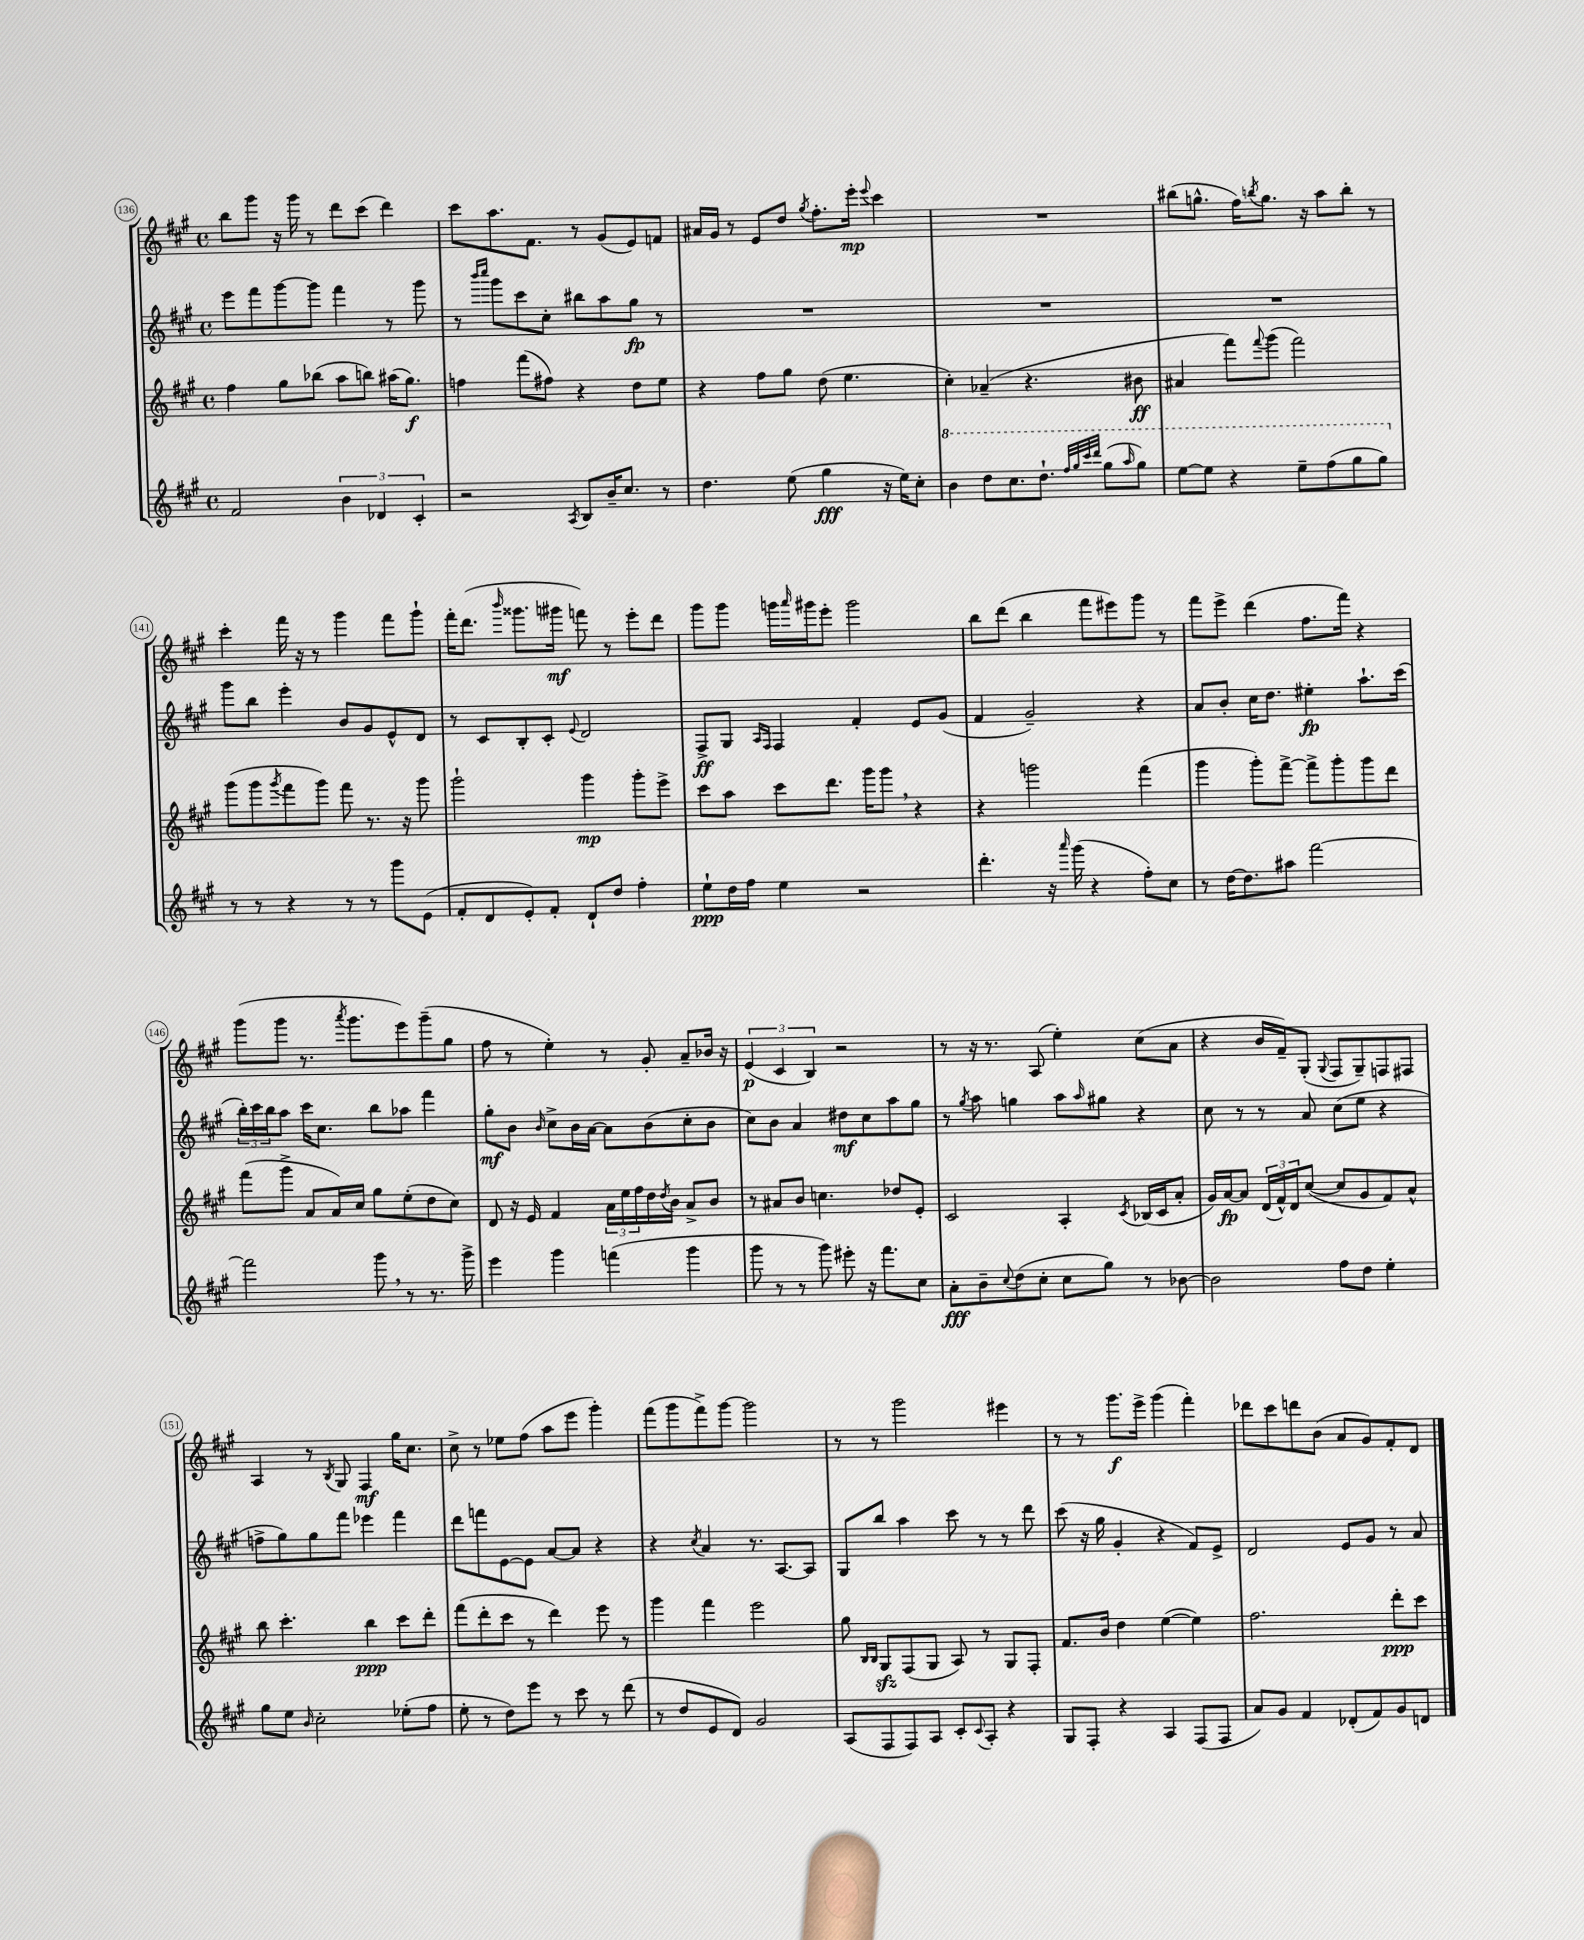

**kern	**kern	**kern	**kern
*staff4	*staff3	*staff2	*staff1
*clefG2	*clefG2	*clefG2	*clefG2
*k[f#c#g#]	*k[f#c#g#]	*k[f#c#g#]	*k[f#c#g#]
*M4/4	*M4/4	*M4/4	*M4/4
*met(c)	*met(c)	*met(c)	*met(c)
2f#/	4ff#\	8eee\L	8bb\L
.	.	8fff#\	8ggg#\J
.	8gg#\L	[8ggg#\	16r
.	.	.	16ggg#\
.	(8bb-\J	8ggg#\]J	8r
6b\	8aa\L	4fff#\	8ddd\L
.	8bb\J)	.	(8ccc#\J
6d-/	.	.	.
.	(16aa#\LK	8r	4ddd\)
.	8.gg#\J)	.	.
6c#'/	.	.	.
.	.	8ggg#\	.
=	=	=	=
2r	4ff\	8r	8ccc#\L
.	.	16qqbbb/LL	.
.	.	16qqcccc#/JJ	.
.	.	8ggg#\L	8.aa\
.	(8fff#\L	8ccc#\	.
.	.	.	8.f#\J
.	8ff#\J)	8cc#'\J	.
8qA/	.	.	.
8B/L	4r	8bb#\L	8r
16b~/K	.	8aa\	(8g#/L
8.cc#/J	.	.	.
.	8dd\L	8gg#\J	8e/)
8r	8ee\J	8r	8f/J
=	=	=	=
4.dd\	4r	1r	16a#/LL
.	.	.	16g#/JJ
.	.	.	8r
.	8ff#\L	.	8e/L
(8ee\	8gg#\J	.	8dd/J
.	.	.	8qgg#/
4gg#\	(8dd\	.	8.ff#'\L
.	4.ee\	.	.
.	.	.	16eee'\Jk
.	.	.	8qqeee/
16r	.	.	4ccc#\
16ee\LK)	.	.	.
8cc#'\J	.	.	.
=	=	=	=
4bb\	4cc#'\)	1r	1r
8ddd\L	(4a-~/	.	.
8.ccc#\	.	.	.
.	4.r	.	.
8.ddd`\J	.	.	.
32qqfff#/LLL	.	.	.
32qqggg#/	.	.	.
32qqcccc#/	.	.	.
32qqdddd/JJJ	.	.	.
(8ggg#\L	.	.	.
16qqaaa/	.	.	.
8ggg#\J)	8b#\	.	.
=	=	=	=
[8eee\L	4a#/	1r	(8bb#\L
8eee\]J	.	.	8.gg^^\J
4r	8fff#\L)	.	.
.	.	.	16ff#\LK)
.	8qqfff#/	.	8qbb/
.	(8ggg#\J	.	8.gg\J
8eee~\L	2fff#\)	.	.
.	.	.	16r
(8fff#\	.	.	8aa\L
8ggg#\	.	.	8bb'\J
8ggg#\J)	.	.	8r
=	=	=	=
8r	(8ggg#\L	8ggg#\L	4ccc#'\
8r	8ggg#\	8bb\J	.
.	8qggg#/	.	.
4r	8fff#\	4eee'\	16fff#\
.	.	.	16r
.	8ggg#\J)	.	8r
8r	8fff#\	8b/L	4ggg#\
8r	8.r	8g#/	.
8ggg#\L	.	8e^^/	8fff#\L
.	16r	.	.
(8e\J	8ggg#\	8d/J	8ggg#`\J
=	=	=	=
8f#'/L	2ggg#`\	8r	16fff#'\LK
.	.	.	(8.ddd\J
8d/	.	8c#/L	.
.	.	.	16qqbbb/
8e'/)	.	8B'/	8.ggg##\L
8f#'/J	.	8c#'/J	.
.	.	.	16ggg#\Jk
.	.	8qqe/	.
8d`/L	4ggg#\	2d/	8fff\)
8dd/J	.	.	8r
4ff#'\	8ggg#'\L	.	8eee'\L
.	8eee^\J	.	8ddd\J
=	=	=	=
8ee`\L	8ccc#\L	8F#^/L	8ggg#\L
16dd\L	8aa\J	8G#/J	8ggg#\J
16ff#\JJ	.	.	.
.	.	16qqA/LL	.
.	.	16qqF#/JJ	.
4ee\	8ccc#\L	4F#/	16ggg\LL
.	.	.	16qqaaa/
.	.	.	16ggg#\J
.	8.ddd\J	.	8eee'\J
2r	.	4f#'/	2ggg#\
.	16ggg#\LK	.	.
.	8ggg#\J	.	.
.	4r	8e/L	.
.	.	(8g#/J	.
=	=	=	=
4.ddd'\	4r	4f#/	8bb\L
.	.	.	(8ddd\J
.	2ggg\	2g#~/)	4bb\
16r	.	.	.
16qqaaa/	.	.	.
(16ggg#\	.	.	.
4r	.	.	8fff#\L
.	.	.	8eee#\)
8ff#'\L)	(4fff#\	4r	8ggg#\J
8cc#\J	.	.	8r
=	=	=	=
8r	4ggg#\	8a/L	8fff#\L
[16dd\LK	.	8b'/J	8eee^\J
8.dd\]	.	.	.
.	8ggg#'\L)	16cc#\LK	(4ddd\
.	.	8.dd\J	.
8aa#\J	[8fff#^\J	.	.
[2fff#\	8fff#^\]L	4ee#'\	8.ff#\L
.	8ggg#'\	.	.
.	.	.	16fff#\Jk)
.	8ggg#\	8.aa`\L	4r
.	8ddd\J	.	.
.	.	(16ccc#\Jk	.
=	=	=	=
2fff#\]	(8fff#\L	24bb'\LL)	(8ggg#\L
.	.	24ccc#\	.
.	.	24bb\J	.
.	8ggg#^\J	8aa\J	8ggg#\J
.	8a/L	16ccc#\LK	8.r
.	.	8.cc#\J	.
.	16a/L)	.	.
.	.	.	8qaaa/
.	16cc#/JJ	.	8.ggg#\L
8ggg#\	8gg#\L	8bb\L	.
8r	(8ee'\	8aa-\J	8eee\)
8.r	8dd\	4fff#\	(8ggg#~\
.	8cc#\J)	.	8gg#\J
16ggg#^\	.	.	.
=	=	=	=
4eee\	8d/	8gg#'\L	8ff#\
.	16r	8b\J	8r
.	16e/	.	.
.	.	16qqb/	.
4ggg#\	4f#/	8cc#^\L	4ee'\)
.	.	16b\L	.
.	.	[16a\JJ	.
(4fff\	24a\LL	8a\]L	8r
.	24ee\	.	.
.	24ff#\	.	.
.	16dd\	(8b\	8g#'/
.	8qdd/	.	.
.	16b\JJ	.	.
4ggg#\	8a^/L	8cc#'\	8a~/L
.	8b/J	8b\J	16b-/Jk
.	.	.	16r
=	=	=	=
8ggg#\	8r	8cc#\L)	(6e/
8r	8a#/L	8b\J	.
.	.	.	6c#/
8r	8b/J	4a/	.
.	.	.	6B/)
8ggg#\)	4.cc\	.	.
8eee#'\	.	8dd#\L	2r
16r	.	8cc#\	.
8.fff#\L	.	.	.
.	8dd-/L	8aa\	.
8cc#\J	8e'/J	8gg#\J	.
=	=	=	=
8a'\L	2c#/	8r	8r
.	.	8qgg#/	.
8b~\	.	8aa\	16r
.	.	.	8.r
8qqcc#/	.	.	.
(8dd\	.	4gg\	.
8cc#'\J	.	.	(8A/
8cc#\L	4A'/	8aa\L	4ee'\)
.	.	16qqaa/	.
8gg#\J)	.	8gg#\J	.
.	8qc#/	.	.
8r	(16B-/LL	4r	(8cc#\L
.	16c#/J	.	.
[8b-\	8a'/J	.	8a\J
=	=	=	=
2b-\]	16g#/LL)	8cc#\	4r
.	[16a/J	.	.
.	8a/]J	8r	.
.	(24d/LL	8r	16b/LL
.	24f#^^/)	.	.
.	.	.	16f#~/J)
.	24d/J	.	.
.	([8cc#/J	8a/	(8G#'/J
.	.	.	8qqG#/
8ff#\L	8cc#/]L	(8cc#\L	8F#/L
8dd\J	8g#/	8ee\J	8G#~/)
4ee'\	8f#/)	4r	8F/
.	8a^^/J	.	8F#/J
=	=	=	=
8gg#\L	8bb\	8ff^\L	4A/
8ee\J	4.ccc#'\	8gg#\)	.
16qqb/	.	.	.
2cc#'\	.	8gg#\	8r
.	.	.	8qB/
.	.	8fff#\J	8G#/
.	4bb\	4eee-\	4F#/
(8ee-'\L	8ccc#\L	4fff#\	16gg#\LK
.	.	.	8.cc#\J
8ff#\J	8ddd'\J	.	.
=	=	=	=
8ee'\	(8fff#\L	8ddd\L	8cc#^\
8r	8ddd'\	8fff\	8r
8dd\L)	8ccc#\J	[8e\	8ee-\L
8eee\J	8r	8e\]J	(8ff#\J
8r	4ddd\)	[8a/L	8aa\L
8ccc#\	.	8a/]J	8eee\J
8r	8eee\	4r	4ggg#'\)
(8ddd\	8r	.	.
=	=	=	=
8r	4ggg#\	4r	(8fff#\L
8dd/L	.	.	8ggg#\
.	.	8qcc#/	.
8e/	4fff#\	4a/	8fff#^\)
8d/J)	.	.	[8ggg#\J
2g#/	2eee\	8.r	2ggg#\]
.	.	[8.A/L	.
.	.	8A/]J	.
=	=	=	=
(8A/L	8gg#\	8G#/L	8r
.	16qqB/LL	.	.
.	16qqB/JJ	.	.
8F#/	8G#/L	8bb/J	8r
8F#/)	(8F#/	4aa\	2ggg#\
8A/J	8G#/J	.	.
8c#'/L	8A/)	8ccc#\	.
8qqc#/	.	.	.
8A'/J	8r	8r	.
4r	8G#/L	8r	4eee#\
.	8F#'/J	8ddd\	.
=	=	=	=
8G#/L	8.f#/L	(8ccc#\	8r
8F#'/J	.	16r	8r
.	16b/Jk	16gg#\	.
4r	4dd\	4g#'/	8.ggg#\L
.	.	.	16eee^\Jk
4A/	([4ee\	4r	(4ggg#\
(8F#/L	4ee\])	8f#/L)	4fff#'\)
8F#/J	.	8e^/J	.
=	=	=	=
8a/L)	2.ff#\	2d/	8ddd-\L
8g#/J	.	.	8ccc#\
4f#/	.	.	8ddd\
.	.	.	(8b\J
(8d-'/L	.	8e/L	8a/L
8f#/)	.	8g#/J	8g#/)
8g#/	8ddd'\L	8r	8f#'/
8d/J	8ccc#\J	8a/	8d/J
==	==	==	==
*-	*-	*-	*-
